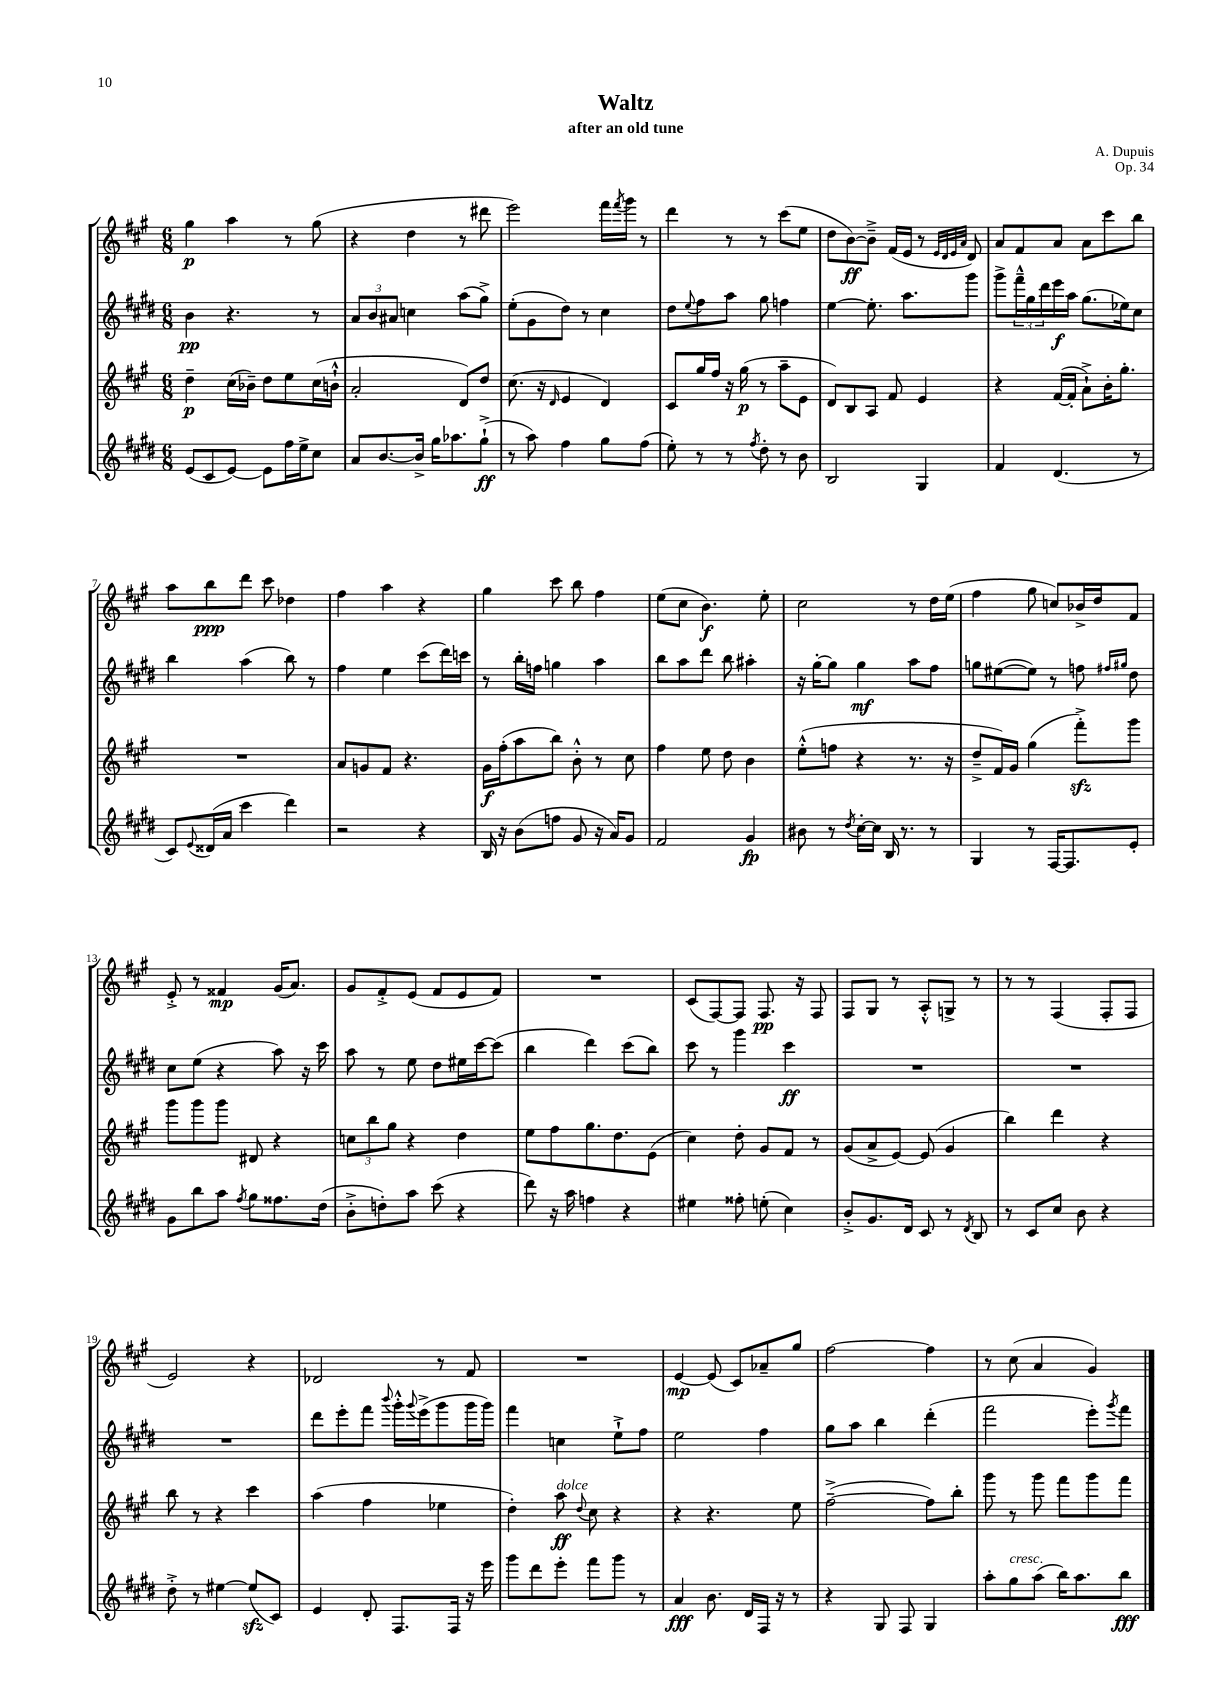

**kern	**dynam	**kern	**dynam	**kern	**dynam	**kern	**dynam
*part4	*part4	*part3	*part3	*part2	*part2	*part1	*part1
*staff4	*staff4	*staff3	*staff3	*staff2	*staff2	*staff1	*staff1
*clefG2	*	*clefG2	*	*clefG2	*	*clefG2	*
*k[f#c#g#d#]	*	*k[f#c#g#]	*	*k[f#c#g#d#]	*	*k[f#c#g#]	*
*M6/8	*	*M6/8	*	*M6/8	*	*M6/8	*
=1	=1	=1	=1	=1	=1	=1	=1
(8e/L	.	4dd~\	p	4b\	pp	4gg#\	p
8c#/	.	.	.	.	.	.	.
[8e/J)	.	(16cc#\LL	.	4.r	.	4aa\	.
.	.	16b-X~\JJ)	.	.	.	.	.
8e\L]	.	8dd\L	.	.	.	.	.
16ff#\L	.	8ee\	.	.	.	8r	.
16ee^\J	.	.	.	.	.	.	.
8cc#\J	.	(16cc#\L	.	8r	.	(8gg#\	.
.	.	16bn`^^\JJ	.	.	.	.	.
=2	=2	=2	=2	=2	=2	=2	=2
8a/L	.	2a'/	.	12a/L	.	4r	.
.	.	.	.	12b/	.	.	.
[8.b/	.	.	.	.	.	.	.
.	.	.	.	12a#X/J	.	.	.
.	.	.	.	4ccn\	.	4dd\	.
16b^/Jk]	.	.	.	.	.	.	.
16gg#\KL	.	.	.	.	.	.	.
8.aa-X\	.	.	.	.	.	.	.
.	.	8d/L)	.	(8aa\L	.	8r	.
(8gg#`^\J	ff	8dd/J	.	8gg#^\J)	.	8ddd#X\	.
=3	=3	=3	=3	=3	=3	=3	=3
8r	.	(8.cc#\	.	(8ee'\L	.	2eee\)	.
8aa\)	.	.	.	8g#\	.	.	.
.	.	16r	.	.	.	.	.
.	.	16qqd/	.	.	.	.	.
4ff#\	.	4e/	.	8dd#\J)	.	.	.
.	.	.	.	8r	.	.	.
8gg#\L	.	4d/)	.	4cc#\	.	16fff#\LL	.
.	.	.	.	.	.	8qfff#/	.
.	.	.	.	.	.	16ggg#\JJ	.
(8ff#\J	.	.	.	.	.	8r	.
=4	=4	=4	=4	=4	=4	=4	=4
8ee'\)	.	8c#/L	.	8dd#\L	.	4ddd\	.
.	.	.	.	8qqee/	.	.	.
8r	.	16gg#/L	.	8ff#\	.	.	.
.	.	16ff#/JJ	.	.	.	.	.
8r	.	16r	.	8aa\J	.	8r	.
.	.	(16gg#\	p	.	.	.	.
8qff#/	.	.	.	.	.	.	.
8dd#'\	.	8r	.	8gg#\	.	8r	.
8r	.	8aa~\L	.	4ffn\	.	(8ccc#\L	.
8b\	.	8e\J	.	.	.	8ee\J	.
=5	=5	=5	=5	=5	=5	=5	=5
2B/	.	8d/L)	.	[4ee\	.	8dd\L	.
.	.	8B/	.	.	.	[8b\)	ff
.	.	8A/J	.	8.ee'\]	.	8b~^\J]	.
.	.	8f#/	.	.	.	(16f#/LL	.
.	.	.	.	8.aa\L	.	16e/JJ	.
4G#/	.	4e/	.	.	.	8r	.
.	.	.	.	.	.	32qqe/LLL	.
.	.	.	.	.	.	32qqd/	.
.	.	.	.	.	.	32qqe/	.
.	.	.	.	.	.	32qqa/JJJ	.
.	.	.	.	8ggg#\J	.	8d/)	.
=6	=6	=6	=6	=6	=6	=6	=6
4f#/	.	4r	.	8ggg#^\L	.	8a/L	.
.	.	.	.	24fff#~^^\L	.	8f#/	.
.	.	.	.	24gg#\	.	.	.
.	.	.	.	24ddd#\	.	.	.
(4.d#/	.	([16f#/LL	.	16eee\	f	8a/J	.
.	.	16f#'/JJ]	.	16aa\JJ	.	.	.
.	.	8a`^\L)	.	(8.gg#\L	.	8a\L	.
.	.	16b'\K	.	.	.	8ccc#\	.
.	.	8.gg#'\J	.	16ee-X\k)	.	.	.
8r	.	.	.	8cc#\J	.	8bb\J	.
!!LO:LB:g=z
=7	=7	=7	=7	=7	=7	=7	=7
8c#/L)	.	2.r	.	4bb\	.	8aa\L	.
8qqe/	.	.	.	.	.	.	.
(16d##X/L	.	.	.	.	.	8bb\	ppp
16a/JJ	.	.	.	.	.	.	.
4ccc#\	.	.	.	(4aa\	.	8ddd\J	.
.	.	.	.	.	.	8ccc#\	.
4ddd#\)	.	.	.	8bb\)	.	4dd-X\	.
.	.	.	.	8r	.	.	.
=8	=8	=8	=8	=8	=8	=8	=8
2r	.	8a/L	.	4ff#\	.	4ff#\	.
.	.	8gn/	.	.	.	.	.
.	.	8f#/J	.	4ee\	.	4aa\	.
.	.	4.r	.	.	.	.	.
4r	.	.	.	(8ccc#\L	.	4r	.
.	.	.	.	16ddd#\L)	.	.	.
.	.	.	.	16cccn\JJ	.	.	.
=9	=9	=9	=9	=9	=9	=9	=9
16B/	.	16g#\LL	f	8r	.	4gg#\	.
16r	.	(16ff#'\J	.	.	.	.	.
(8b\L	.	8aa\	.	16bb'\LL	.	.	.
.	.	.	.	16ffn\JJ	.	.	.
8ffn\J	.	8bb\J)	.	4ggn\	.	8ccc#\	.
8g#/	.	8b'^^\	.	.	.	8bb\	.
16r	.	8r	.	4aa\	.	4ff#\	.
16a/KL)	.	.	.	.	.	.	.
8g#/J	.	8cc#\	.	.	.	.	.
=10	=10	=10	=10	=10	=10	=10	=10
2f#/	.	4ff#\	.	8bb\L	.	(8ee\L	.
.	.	.	.	8aa\	.	8cc#\J	.
.	.	8ee\	.	8ddd#\J	.	4.b\)	f
.	.	8dd\	.	8bb\	.	.	.
4g#/	fp	4b\	.	4aa#X'\	.	.	.
.	.	.	.	.	.	8ee'\	.
=11	=11	=11	=11	=11	=11	=11	=11
8b#X\	.	(8ee'^^\L	.	16r	.	2cc#\	.
.	.	.	.	[16gg#'\KL	.	.	.
8r	.	8ffn\J	.	8gg#\J]	.	.	.
8qdd#/	.	.	.	.	.	.	.
[16cc#'\LL	.	4r	.	4gg#\	mf	.	.
16cc#\JJ]	.	.	.	.	.	.	.
16B/	.	.	.	.	.	.	.
8.r	.	.	.	.	.	.	.
.	.	8.r	.	8aa\L	.	8r	.
8r	.	.	.	8ff#\J	.	16dd\LL	.
.	.	16r	.	.	.	(16ee\JJ	.
=12	=12	=12	=12	=12	=12	=12	=12
4G#/	.	8dd~^/L	.	8ggn\L	.	4ff#\	.
.	.	16f#/L)	.	([8ee#X\	.	.	.
.	.	16g#/JJ	.	.	.	.	.
8r	.	(4gg#\	.	8ee#\J])	.	8gg#\	.
[16F#/KL	.	.	.	8r	.	8ccn/L)	.
8.F#/]	.	.	.	.	.	.	.
.	.	8fff#zz'^\L)	.	8ffn\	.	16b-X^/L	.
.	.	.	.	.	.	16dd/J	.
.	.	.	.	16qqff#X/LL	.	.	.
.	.	.	.	16qqgg#X/JJ	.	.	.
8e'/J	.	8ggg#\J	.	8dd#\	.	8f#/J	.
!!LO:LB:g=z
=13	=13	=13	=13	=13	=13	=13	=13
8g#\L	.	8ggg#\L	.	8cc#\L	.	8e'^/	.
8bb\	.	8ggg#\	.	(8ee\J	.	8r	.
8aa\J	.	8ggg#\J	.	4r	.	4f##X/	mp
8qff#/	.	.	.	.	.	.	.
8gg#\L	.	8d#X/	.	.	.	.	.
8.ff##X\	.	4r	.	8aa\)	.	(16g#/KL	.
.	.	.	.	.	.	8.a/J)	.
.	.	.	.	16r	.	.	.
(16dd#\Jk	.	.	.	16ccc#\	.	.	.
=14	=14	=14	=14	=14	=14	=14	=14
8b'^\L	.	12ccn\L	.	8aa\	.	8g#/L	.
.	.	12bb\	.	.	.	.	.
8ddn'\)	.	.	.	8r	.	8f#'^/	.
.	.	12gg#\J	.	.	.	.	.
8aa\J	.	4r	.	8ee\	.	(8e/J	.
(8ccc#\	.	.	.	8dd#\L	.	8f#/L	.
4r	.	4dd\	.	16ee#X\L	.	8e/	.
.	.	.	.	[16ccc#\J	.	.	.
.	.	.	.	(8ccc#\J]	.	8f#/J)	.
=15	=15	=15	=15	=15	=15	=15	=15
8ddd#\)	.	8ee\L	.	4bb\	.	2.r	.
16r	.	8ff#\	.	.	.	.	.
16aa\	.	.	.	.	.	.	.
4ffn\	.	8.gg#\	.	4ddd#\)	.	.	.
.	.	8.dd\	.	.	.	.	.
4r	.	.	.	(8ccc#\L	.	.	.
.	.	(8e\J	.	8bb\J)	.	.	.
=16	=16	=16	=16	=16	=16	=16	=16
4ee#X\	.	4cc#\)	.	8ccc#\	.	(8c#/L	.
.	.	.	.	8r	.	[8F#/)	.
8ff##X'\	.	8dd'\	.	4ggg#\	.	8F#/J]	.
(8een'\	.	8g#/L	.	.	.	8.F#/	pp
4cc#\)	.	8f#/J	.	4ccc#\	ff	.	.
.	.	.	.	.	.	16r	.
.	.	8r	.	.	.	8F#/	.
=17	=17	=17	=17	=17	=17	=17	=17
8b'^/L	.	(8g#/L	.	2.r	.	8F#/L	.
8.g#/	.	8a^/	.	.	.	8G#/J	.
.	.	[8e/J)	.	.	.	8r	.
16d#/Jk	.	.	.	.	.	.	.
8c#/	.	(8e/]	.	.	.	8A'^^/L	.
8r	.	4g#/	.	.	.	8Gn^/J	.
8qd#/	.	.	.	.	.	.	.
8B/	.	.	.	.	.	8r	.
=18	=18	=18	=18	=18	=18	=18	=18
8r	.	4bb\)	.	2.r	.	8r	.
8c#/L	.	.	.	.	.	8r	.
8cc#/J	.	4ddd\	.	.	.	(4F#/	.
8b\	.	.	.	.	.	.	.
4r	.	4r	.	.	.	8F#'/L	.
.	.	.	.	.	.	8F#/J	.
!!LO:LB:g=z
=19	=19	=19	=19	=19	=19	=19	=19
8dd#'^\	.	8bb\	.	2.r	.	2e/)	.
8r	.	8r	.	.	.	.	.
[4ee#X\	.	4r	.	.	.	.	.
(8ee#zz/L]	.	4ccc#\	.	.	.	4r	.
8c#/J)	.	.	.	.	.	.	.
=20	=20	=20	=20	=20	=20	=20	=20
4e/	.	(4aa\	.	8ddd#\L	.	2d-X/	.
.	.	.	.	8eee'\	.	.	.
8d#'/	.	4ff#\	.	8fff#\J	.	.	.
.	.	.	.	8qqbbb/	.	.	.
8.F#/L	.	.	.	16ggg#'^^\LL	.	.	.
.	.	.	.	8qqggg#/	.	.	.
.	.	.	.	(16eee^\J	.	.	.
.	.	4ee-X\	.	8ggg#\	.	8r	.
16F#/Jk	.	.	.	.	.	.	.
16r	.	.	.	16ggg#\L	.	8f#/	.
16eee\	.	.	.	16ggg#\JJ)	.	.	.
=21	=21	=21	=21	=21	=21	=21	=21
8ggg#\L	.	4dd'\)	.	4fff#\	.	2.r	.
8ddd#\	.	.	.	.	.	.	.
!	!	!LO:TX:a:i:t=dolce	!	!	!	!	!
8eee'\J	.	8aa\	ff	4ccn\	.	.	.
.	.	8qqdd/	.	.	.	.	.
8fff#\L	.	8cc#\	.	.	.	.	.
8ggg#\J	.	4r	.	8ee`^\L	.	.	.
8r	.	.	.	8ff#\J	.	.	.
=22	=22	=22	=22	=22	=22	=22	=22
4a/	fff	4r	.	2ee\	.	[4e/	mp
8.b\	.	4.r	.	.	.	(8e/]	.
.	.	.	.	.	.	8c#/L)	.
16d#/LL	.	.	.	.	.	.	.
16F#/JJ	.	.	.	4ff#\	.	8a-X~/	.
16r	.	.	.	.	.	.	.
8r	.	8ee\	.	.	.	8gg#/J	.
=23	=23	=23	=23	=23	=23	=23	=23
4r	.	([2ff#~^\	.	8gg#\L	.	[2ff#\	.
.	.	.	.	8aa\J	.	.	.
8G#/	.	.	.	4bb\	.	.	.
8F#/	.	.	.	.	.	.	.
4G#/	.	8ff#\L])	.	(4ddd#'\	.	4ff#\]	.
.	.	8bb'\J	.	.	.	.	.
=24	=24	=24	=24	=24	=24	=24	=24
8aa'\L	.	8ggg#\	.	2fff#\	.	8r	.
!LO:TX:a:i:t=cresc.	!	!	!	!	!	!	!
8gg#\	.	8r	.	.	.	(8cc#\	.
(8aa\J	.	8ggg#\	.	.	.	4a/	.
16bb\KL)	.	8fff#\L	.	.	.	.	.
8.aa\	.	.	.	.	.	.	.
.	.	8ggg#\	.	8eee'\L)	.	4g#/)	.
.	.	.	.	8qggg#/	.	.	.
8bb\J	fff	8fff#\J	.	8fff#\J	.	.	.
==	==	==	==	==	==	==	==
*-	*-	*-	*-	*-	*-	*-	*-
